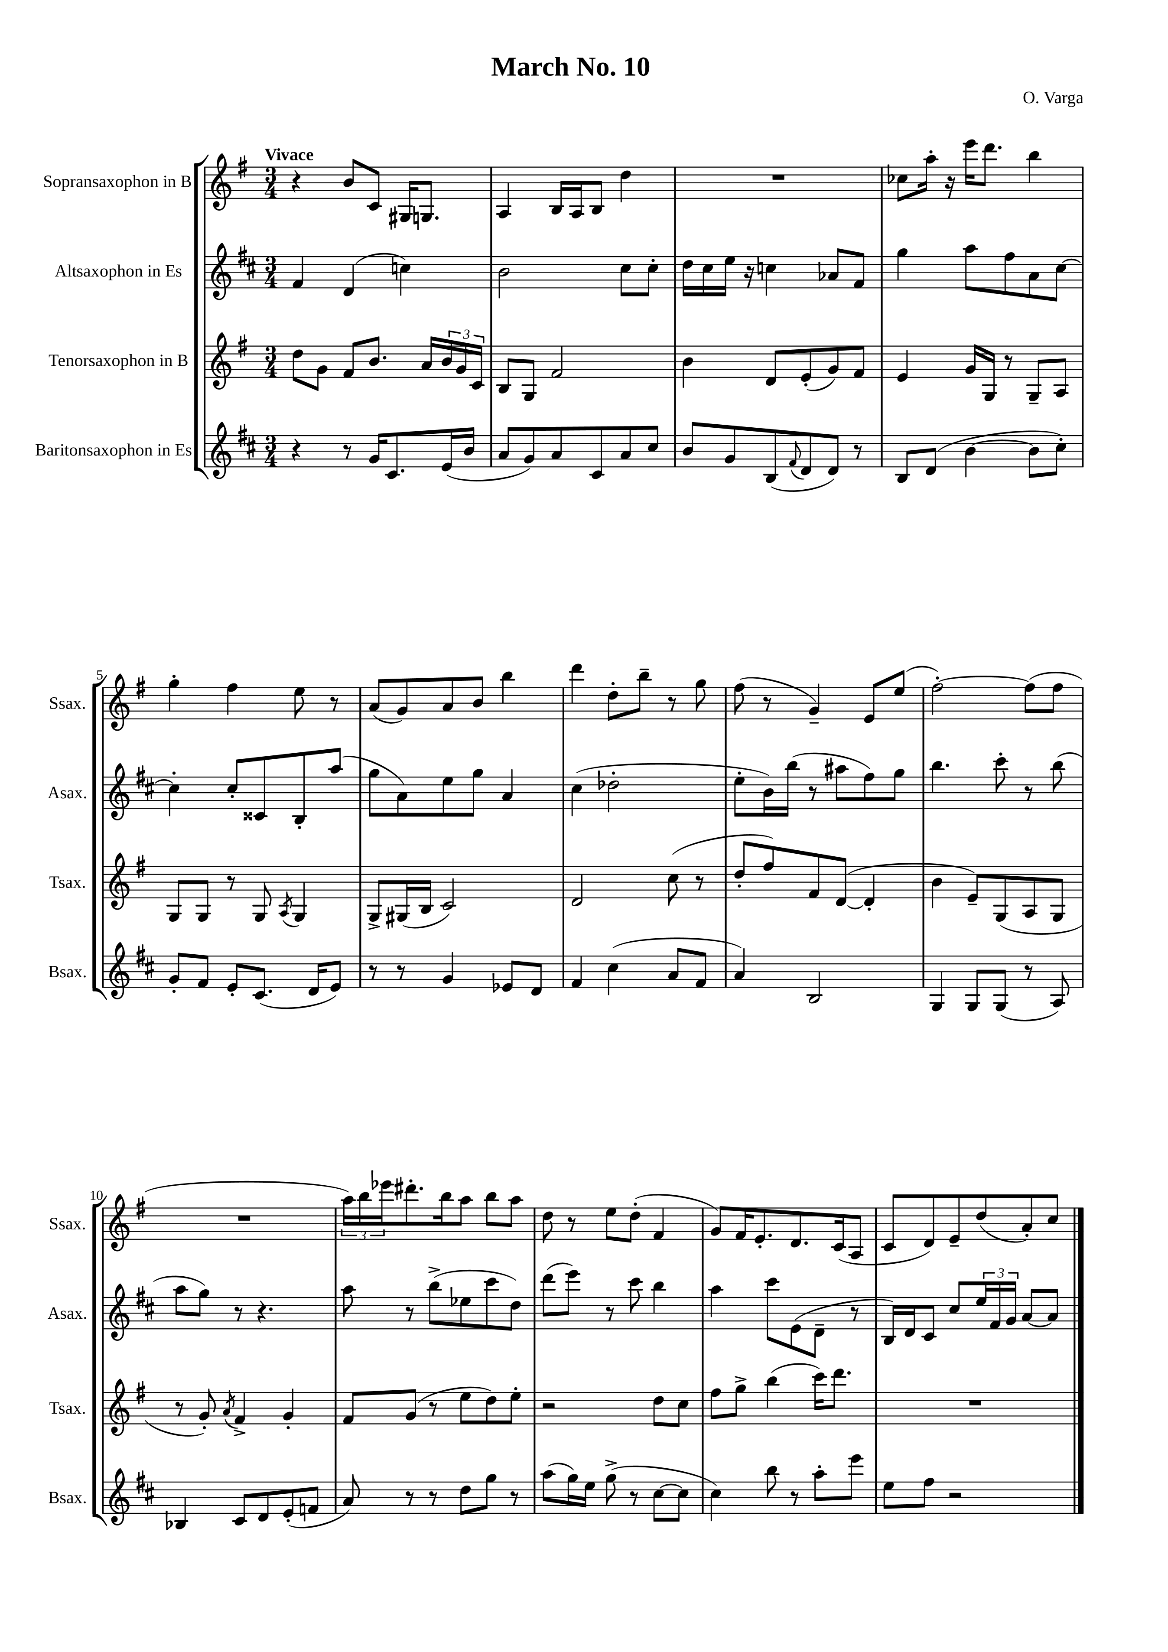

**kern	**kern	**kern	**kern
*staff4	*staff3	*staff2	*staff1
*clefG2	*clefG2	*clefG2	*clefG2
*k[f#c#]	*k[f#]	*k[f#c#]	*k[f#]
*M3/4	*M3/4	*M3/4	*M3/4
4r	8dd	4f#	4r
.	8g	.	.
8r	8f#	(4d	8b
16g	8.b	.	8c
8.c#	.	.	.
.	.	4cc)	16G#
.	16a	.	8.G
(16e	24b	.	.
.	24g	.	.
16b	.	.	.
.	24c	.	.
=	=	=	=
8a	8B	2b	4A
8g)	8G	.	.
8a	2f#	.	16B
.	.	.	16A
8c#	.	.	8B
8a	.	8cc#	4dd
8cc#	.	8cc#'	.
=	=	=	=
8b	4b	16dd	2.r
.	.	16cc#	.
8g	.	16ee	.
.	.	16r	.
(8B	8d	4cc	.
8qqf#	.	.	.
8d	(8e'	.	.
8d)	8g)	8a-	.
8r	8f#	8f#	.
=	=	=	=
8B	4e	4gg	8cc-
(8d	.	.	16aa'
.	.	.	16r
[4b	16g	8aa	16eee
.	16G	.	8.ddd
.	8r	8ff#	.
8b]	8G~	8a	4bb
8cc#')	8A	[8cc#	.
=	=	=	=
8g'	8G	4cc#']	4gg'
8f#	8G	.	.
8e'	8r	8cc#'	4ff#
(8.c#	8G	8c##	.
.	8qA	.	.
.	4G	8B'	8ee
16d	.	.	.
8e)	.	(8aa	8r
=	=	=	=
8r	8G^	8gg	(8a
8r	(16G#	8a)	8g)
.	16B	.	.
4g	2c)	8ee	8a
.	.	8gg	8b
8e-	.	4a	4bb
8d	.	.	.
=	=	=	=
4f#	2d	(4cc#	4ddd
(4cc#	.	2dd-'	8dd'
.	.	.	8bb~
8a	(8cc	.	8r
8f#	8r	.	8gg
=	=	=	=
4a)	8dd'	8ee'	(8ff#
.	8ff#)	16b)	8r
.	.	(16bb	.
2B	8f#	8r	4g~)
.	([8d	8aa#	.
.	4d']	8ff#)	8e
.	.	8gg	(8ee
=	=	=	=
4G	4b	4.bb	[2ff#')
8G	8e~)	.	.
(8G	(8G	8ccc#'	.
8r	8A	8r	(8ff#]
8A)	8G	(8bb	8ff#
=	=	=	=
4B-	8r	8aa	2.r
.	8g')	8gg)	.
.	8qa	.	.
8c#	4f#^	8r	.
8d	.	4.r	.
(8e'	4g'	.	.
8f	.	.	.
=	=	=	=
8a)	8f#	8aa	24aa)
.	.	.	24bb
.	.	.	24eee-
8r	(8g	8r	8.ddd#'
8r	8r	(8bb^	.
.	.	.	16bb
8dd	8ee	8ee-	8aa
8gg	8dd)	8ccc#	8bb
8r	8ee'	8dd)	8aa
=	=	=	=
(8aa	2r	(8ddd	8dd
16gg)	.	8eee)	8r
16ee	.	.	.
(8gg^	.	8r	8ee
8r	.	8ccc#	(8dd'
[8cc#	8dd	4bb	4f#
8cc#]	8cc	.	.
=	=	=	=
4cc#)	8ff#	4aa	8g)
.	8gg^	.	16f#
.	.	.	8.e'
8bb	(4bb	8ccc#	.
8r	.	(8e	8.d
8aa'	16ccc)	8d~	.
.	8.ddd	.	(16c
8eee	.	8r	8A
=	=	=	=
8ee	2.r	16B)	8c
.	.	16d	.
8ff#	.	8c#	8d)
2r	.	8cc#	8e~
.	.	24ee	(8dd
.	.	24f#	.
.	.	24g	.
.	.	[8a	8a')
.	.	8a]	8cc
==	==	==	==
*-	*-	*-	*-
